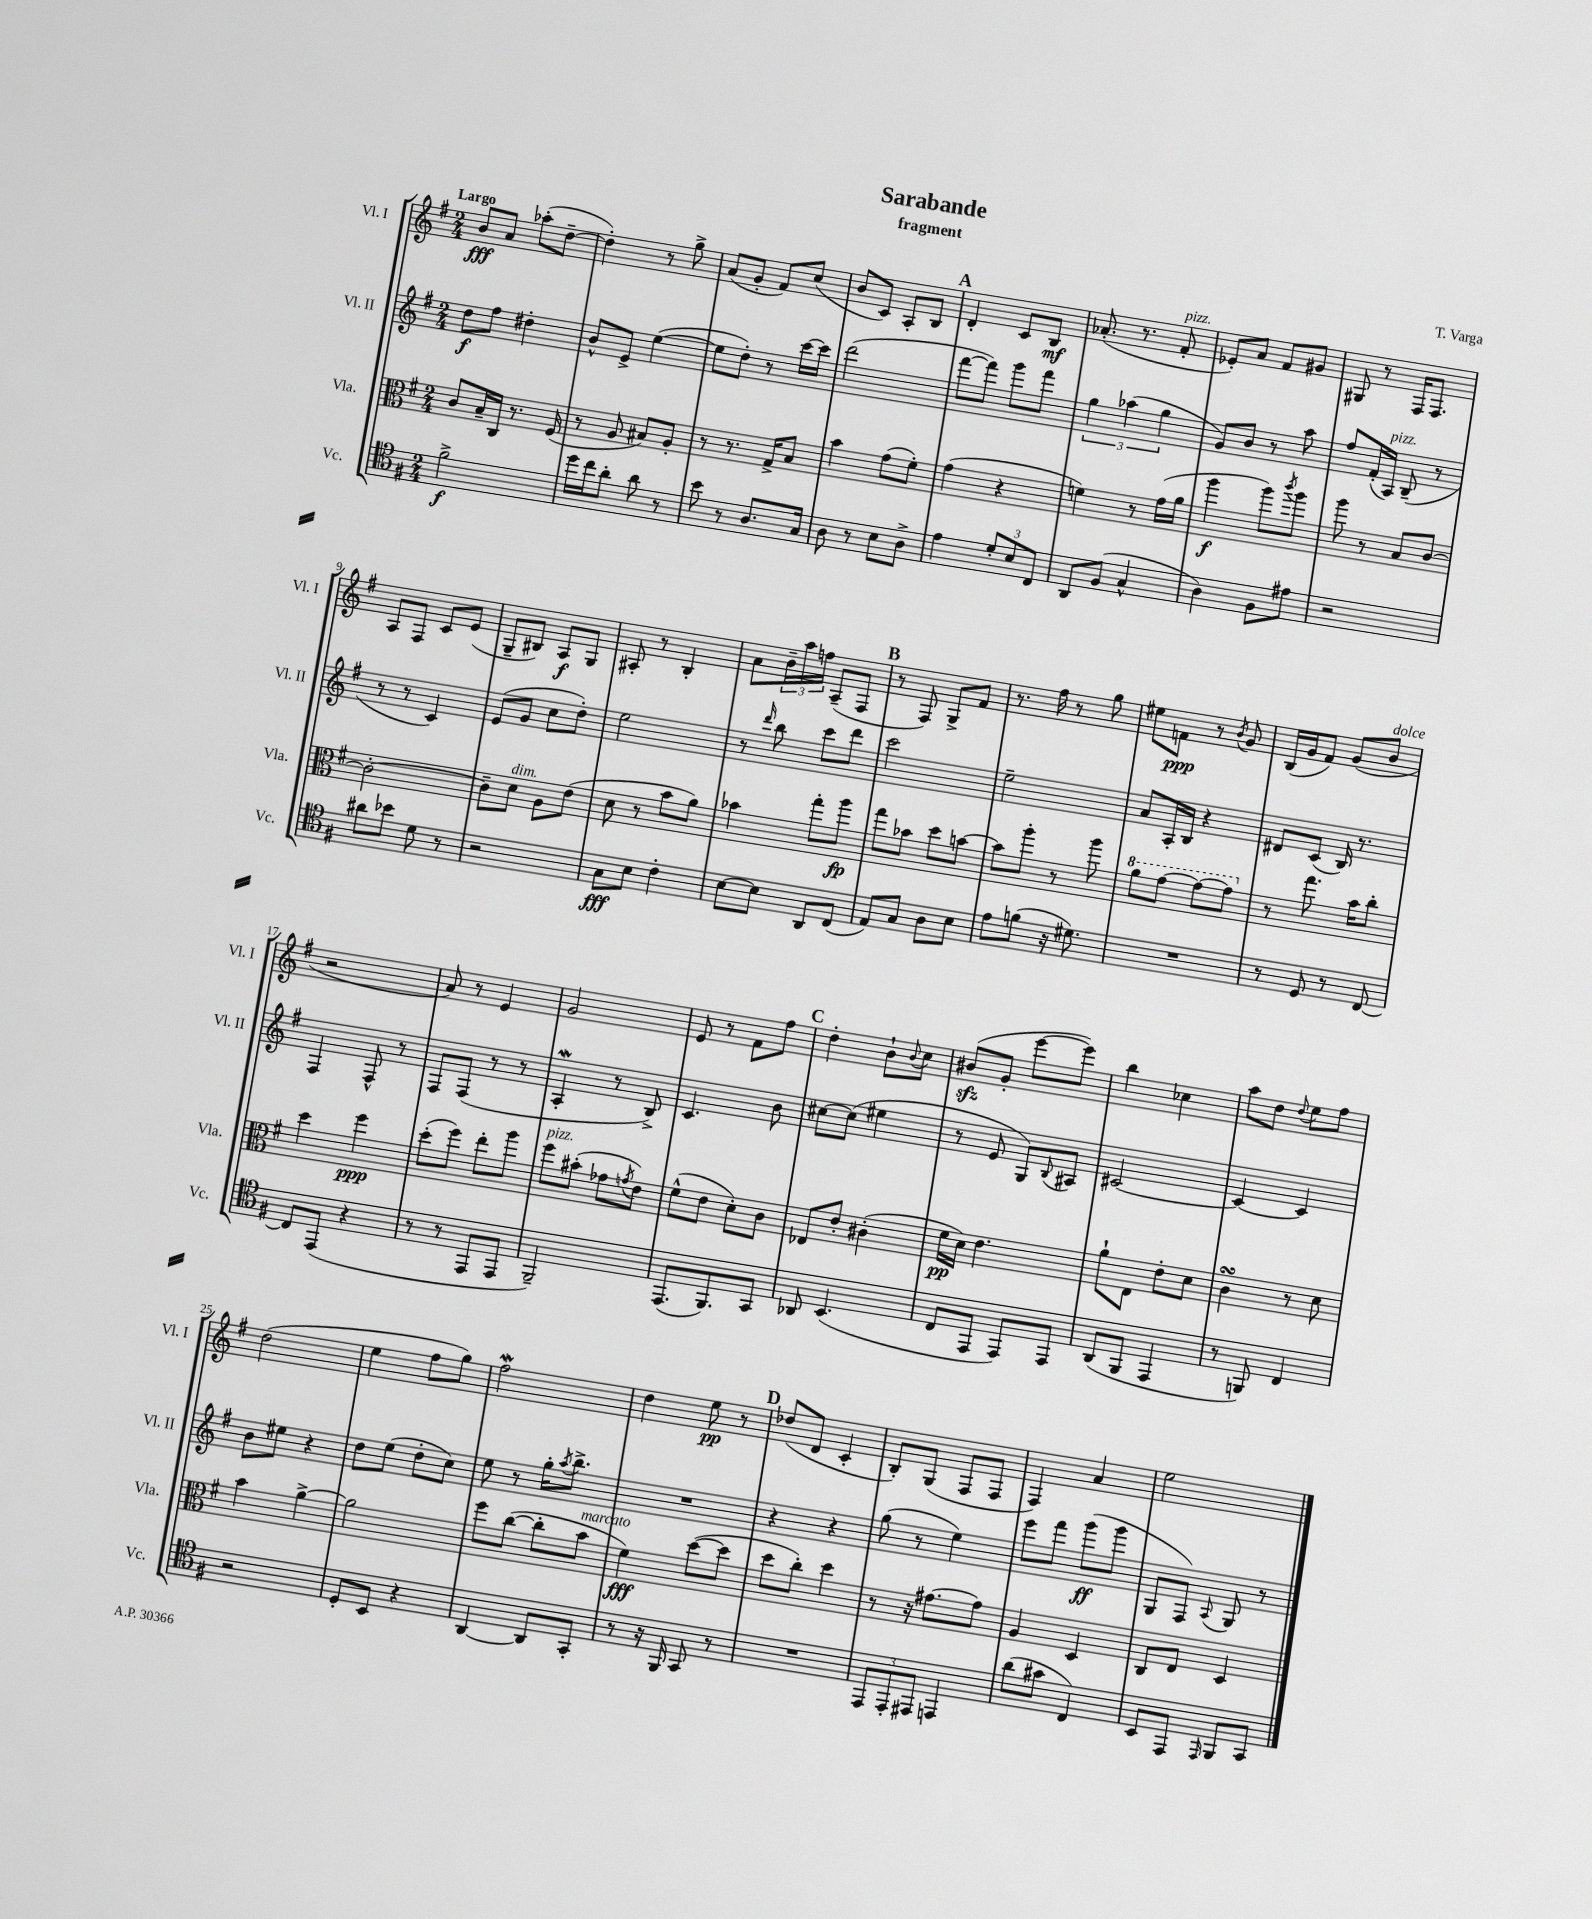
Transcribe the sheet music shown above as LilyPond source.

\header { title = "Sarabande" composer = "T. Varga" subtitle = "fragment" }
<<
\new StaffGroup <<
\new Staff = "s0" \with { instrumentName = "Vl. I" shortInstrumentName = "Vl. I" } {
    \clef treble \key g \major \numericTimeSignature \time 2/4 \tempo "Largo"
    b'8\fff a'8 aes''8-.( d''8~-- |
    d''4-.) r8 g''8-> |
    a'8( g'8-. fis'8) c''8( |
    b'8 c'8) a8-. b8 |
    \mark \markup { \bold "A" } d'4-. c'8 b8\mf |
    aes'8.-.( r8. fis'8-.^\markup { \italic "pizz." } |
    ees'8-.) a'8 fis'8 gis'8 |
    gis8 r8 fis16 fis8. |
    a8 fis8 c'8 e'8( |
    g8-- bis8) a8\f g8 |
    ais8-. r8 b4-. |
    a'8 \tuplet 3/2 { b'16-- a''16 f''16 } a8--( fis8 |
    \mark \markup { \bold "B" } r8 fis8) g8-> fis'8 |
    r8. fis''16 r8 g''8 |
    eis''8 f'8\ppp r8 \acciaccatura { b'8 } g'8 |
    b16( g'16 fis'8) g'8( b'8^\markup { \italic "dolce" } |
    r2 |
    a'8) r8 e'4 |
    g'2 |
    e'8 r8 fis'8 fis''8 |
    \mark \markup { \bold "C" } d''4-. b'8-! \appoggiatura { b'8 } c''8 |
    bis'8\sfz( g'8-. e'''8~ e'''8) |
    b''4 ces''4 |
    a''8 d''8 \appoggiatura { d''8 } e''8 fis''8 |
    d''2( |
    e''4 fis''8 g''8) |
    fis''2\mordent |
    d''4 e''8\pp r8 |
    \mark \markup { \bold "D" } des''8( d'8 c'4-. |
    b8-.) g8( fis8 fis8 |
    fis4) a'4 |
    e''2 \bar "|." |
}
\new Staff = "s1" \with { instrumentName = "Vl. II" shortInstrumentName = "Vl. II" } {
    \clef treble \key g \major \numericTimeSignature \time 2/4
    d''8\f fis''8 dis''4-. |
    b'8-^ e'8-> e''4~( |
    e''8 d''8-.) r8 c'''16~ c'''16 |
    d'''2( |
    \mark \markup { \bold "A" } fis'''8~ fis'''8) g'''8 fis'''8 |
    \tuplet 3/2 { g''4 aes''4( g''4 } |
    g'8) b'8 r8 a''8 |
    fis''8 fis'16-.( a16^\markup { \italic "pizz." }) b8--( r8 |
    r8 r8 c'4) |
    e'8( g'8 c''8 d''8-.) |
    e''2 |
    r8 \grace { d'''16 } b''8 c'''8 d'''8 |
    \mark \markup { \bold "B" } c'''2 |
    e''2-- |
    a'8 a16-. b16 r4 |
    dis'8 c'8( b16) r8. |
    fis4 fis8-^ r8 |
    fis8 fis8( r8 r8 |
    a4-.\mordent r8 b8->) |
    c'4. b'8 |
    \mark \markup { \bold "C" } cis''8~ cis''8( eis''4 |
    r8 e'8 g8) \appoggiatura { b8 } ais8 |
    cis'2~ |
    cis'4~ cis'4 |
    b'8 eis''8 r4 |
    d''8 e''8( d''8-. c''8) |
    e''8 r8 g''16-. \acciaccatura { a''8 } b''8.-> |
    R2 |
    \mark \markup { \bold "D" } r4 r4 |
    g''8( r8 e''4) |
    e'''8 fis'''8 g'''8\ff( g'''8 |
    g8 fis8) \appoggiatura { a8 } g8 r8 \bar "|." |
}
\new Staff = "s2" \with { instrumentName = "Vla." shortInstrumentName = "Vla." } {
    \clef alto \key g \major \numericTimeSignature \time 2/4
    c'8 b16-- c16 r8. fis16( |
    r8 a8 bis8) a8-. |
    r8 r8. g16-> b8 |
    b'4 g'8( fis'8-.) |
    \mark \markup { \bold "A" } g'4( r4 |
    f'4) r8 g'16( a'16 |
    a''4\f a''8) \acciaccatura { c'''8 } a''8 |
    a''8 r8 b8 c'8~ |
    c'2~-. |
    c'8-- d'8^\markup { \italic "dim." } a8 e'8( |
    d'8 r8 b'8 a'8) |
    bes'4 g''8-. a''8\fp |
    \mark \markup { \bold "B" } g''8 bes'8 d''8 b'8~ |
    b'8 a''8-. r8 a''8 |
    \ottava #1 a''8 g''8~ g''8~ g''8 \ottava #0 |
    r8 g''8. b'16 c''8-. |
    d''4 fis''4\ppp |
    d''8-.( fis''8) e''8-. a''8 |
    fis''8^\markup { \italic "pizz." } bis'8-.( ges'8 \acciaccatura { g'8 } e'8) |
    fis'8-^( e'8 d'8-.) c'8 |
    \mark \markup { \bold "C" } ees8 e'8-. cis'4-.( |
    fis'16\pp d'16) e'4. |
    a'8-! e8 e'8-. d'8 |
    c'4\turn r8 d'8 |
    b'4 a'4~-> |
    a'2 |
    fis''8 c''8~( c''8-. b'8^\markup { \italic "marcato" } |
    fis'4\fff) d''8~( d''8 |
    \mark \markup { \bold "D" } d''8 c''8-.) d''4 |
    r8 r16 gis'8.~ gis'8 |
    a4 d4 |
    c8 e8 d4 \bar "|." |
}
\new Staff = "s3" \with { instrumentName = "Vc." shortInstrumentName = "Vc." } {
    \clef tenor \key g \major \numericTimeSignature \time 2/4
    fis'2->\f |
    d''16 c''16 a'8-. a'8 r8 |
    b'8 r8 a8. g16 |
    a8 r8 b8 a8-> |
    \mark \markup { \bold "A" } e'4 \tuplet 3/2 { d'8-. b8 c8 } |
    a,8 fis8( g4-^ |
    a4) fis8 eis'8 |
    r2 |
    ais'8 bes'8 d'8 r8 |
    r2 |
    g8\fff b8 c'4-. |
    b8~ b8 a,8 c8( |
    \mark \markup { \bold "B" } e8) g8 a8 b8 |
    e'8 f'8( r16 dis'8.) |
    R2 |
    r8 d8 r8 c8~ |
    c8 e,8( r4 |
    r8 r8 e,8 e,8 |
    fis,2--) |
    e,8.( fis,8.) g,8 |
    \mark \markup { \bold "C" } aes,8 b,4.( |
    c8 e,8 e,8) e,8 |
    a,8( fis,8 e,4 |
    r8 f,8) c4 |
    r2 |
    d8-. b,8 r4 |
    a,4~ a,8 g,8-. |
    r8 r16 fis,16 g,8 r8 |
    \mark \markup { \bold "D" } R2 |
    \tuplet 3/2 { e,8 e,8-. eis,8 } e,4 |
    a'8( gis'8 c4) |
    b,8 e,8 \grace { e,16 } fis,8 g,8 \bar "|." |
}
>>
>>
